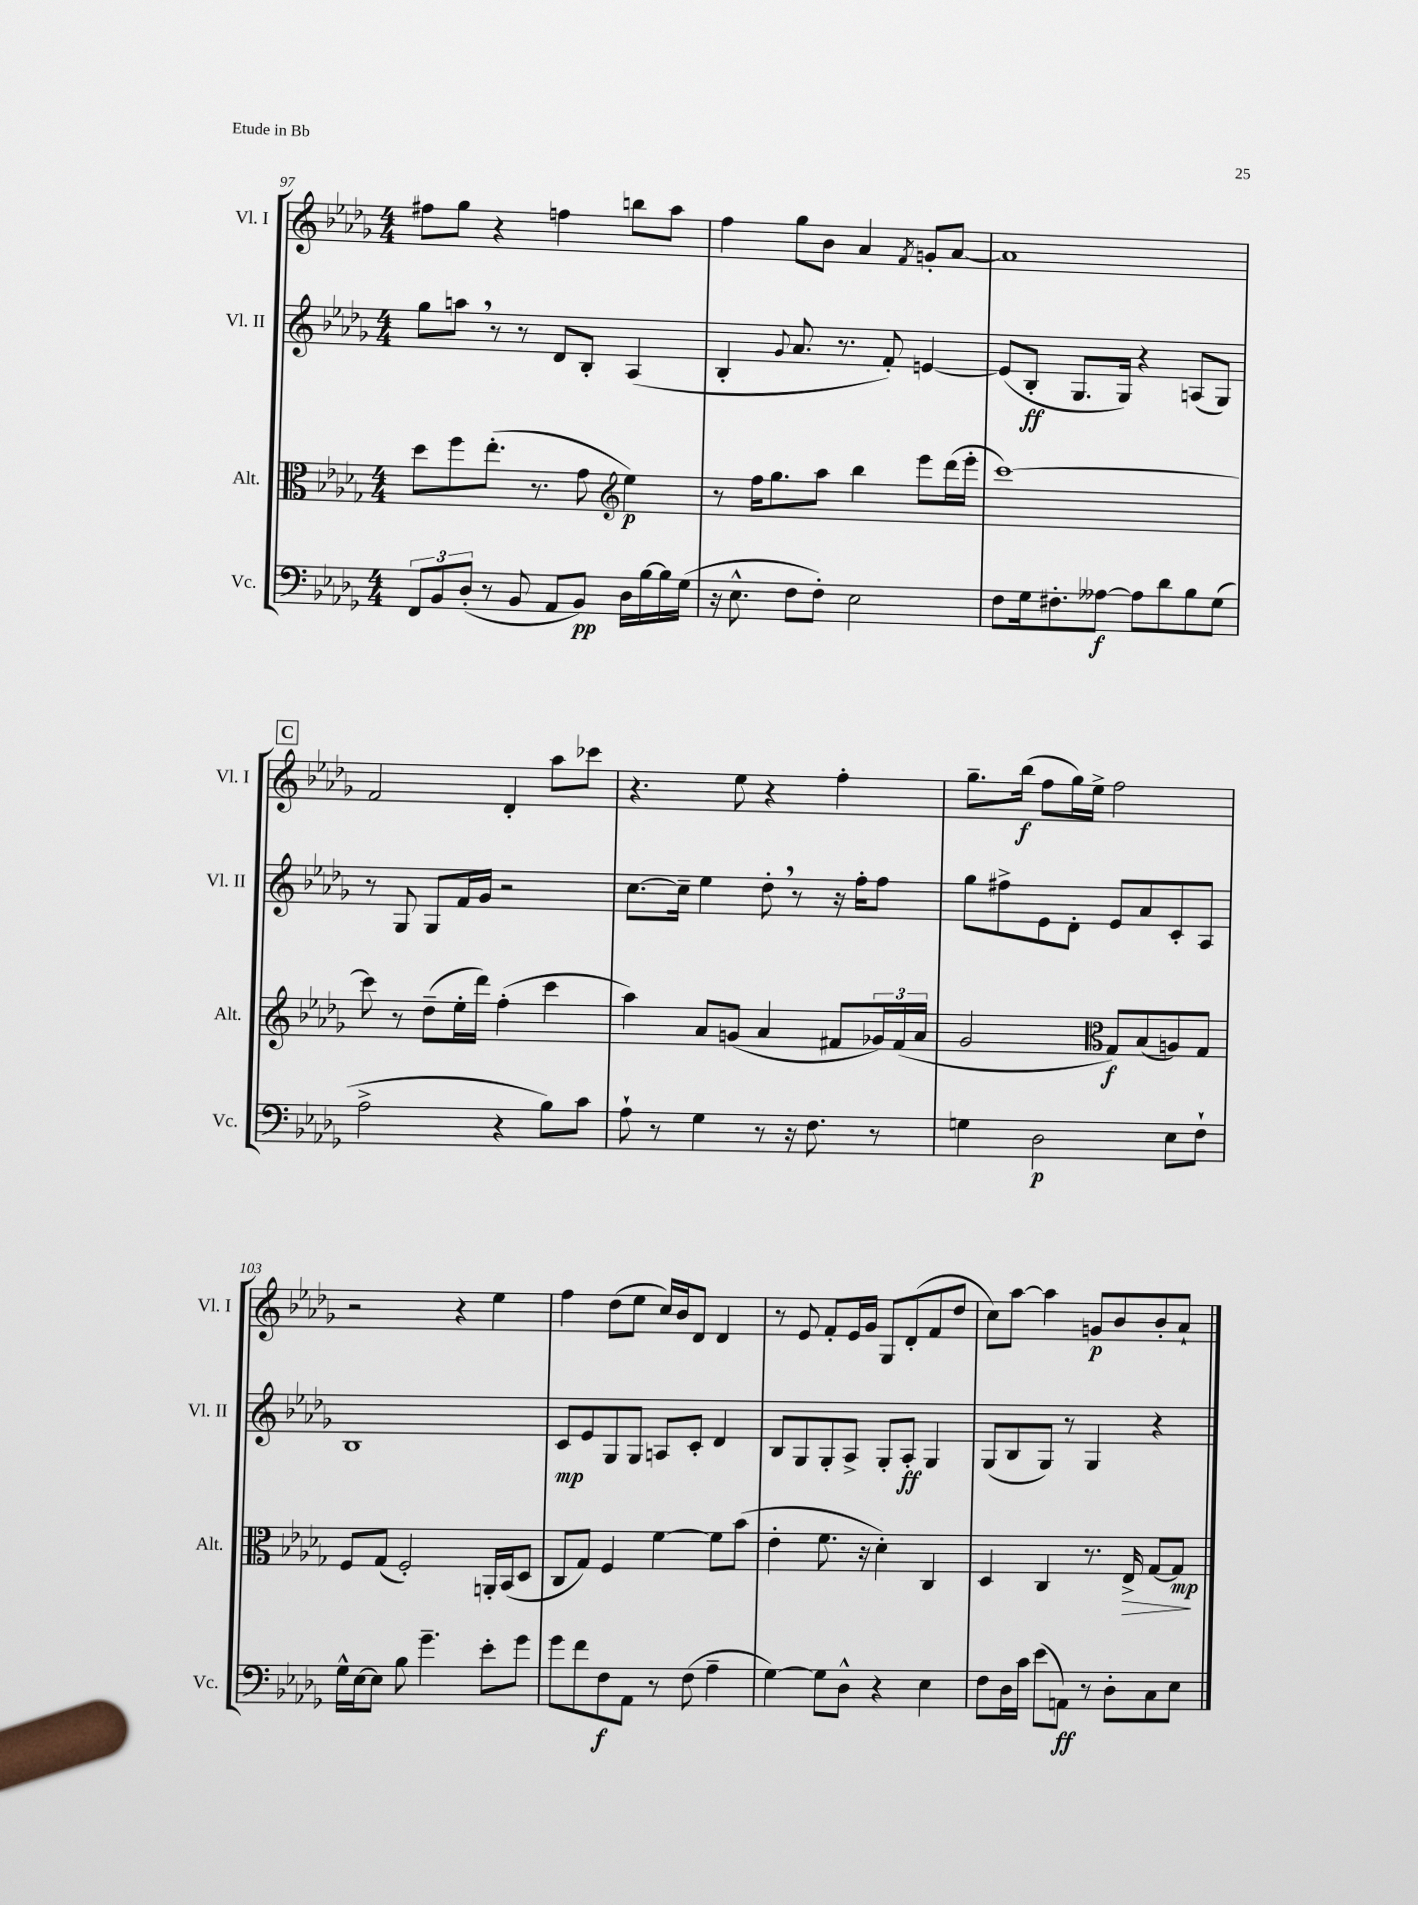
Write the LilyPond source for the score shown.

<<
\new StaffGroup <<
\new Staff = "s0" \with { instrumentName = "Vl. I" shortInstrumentName = "Vl. I" } {
    \clef treble \key des \major \numericTimeSignature \time 4/4
    fis''8 ges''8 r4 f''4 b''8 aes''8 |
    f''4 ges''8 bes'8 aes'4 \acciaccatura { f'8 } g'8-. aes'8~ |
    aes'1 |
    \mark \markup { \box "C" } f'2 des'4-. aes''8 ces'''8 |
    r4. ees''8 r4 f''4-. |
    ges''8.-- bes''16\f( f''8 ges''16) ees''16-> f''2 |
    r2 r4 ees''4 |
    f''4 des''8( ees''8 c''16) bes'16 des'8 des'4 |
    r8 ees'8 f'8-. ees'16 ges'16 ges8 des'8-.( f'8 des''8 |
    c''8) aes''8~ aes''4 g'8\p bes'8 bes'8-. aes'8-! \bar "|." |
}
\new Staff = "s1" \with { instrumentName = "Vl. II" shortInstrumentName = "Vl. II" } {
    \clef treble \key des \major \numericTimeSignature \time 4/4
    ges''8 a''8 \breathe r8 r8 des'8 bes8-. aes4( |
    bes4-. \appoggiatura { ges'8 } aes'8. r8. f'8-.) e'4~ |
    e'8( bes8-.\ff ges8. ges16) r4 a8( ges8) |
    \mark \markup { \box "C" } r8 ges8 ges8 f'16 ges'16 r2 |
    c''8.~ c''16-- ees''4 des''8-. \breathe r8 r16 f''16-. f''8 |
    ges''8 fis''8-> ees'8 des'8-. ees'8 aes'8 c'8-. aes8 |
    bes1 |
    c'8\mp ees'8 ges8 ges8 a8 c'8-. des'4 |
    bes8 ges8 ges8-. aes8-> ges8-. aes8-.\ff ges4 |
    ges8( bes8 ges8) r8 ges4 r4 \bar "|." |
}
\new Staff = "s2" \with { instrumentName = "Alt." shortInstrumentName = "Alt." } {
    \clef alto \key des \major \numericTimeSignature \time 4/4
    des''8 f''8 ees''8.-.( r8. ges'8 \clef treble ees''4\p) |
    r8 f''16 ges''8. aes''8 bes''4 ees'''8 des'''16( ees'''16-. |
    c'''1~) |
    \mark \markup { \box "C" } c'''8 r8 des''8--( ees''16-. des'''16) f''4-.( c'''4 |
    aes''4) aes'8 g'8( aes'4 fis'8 \tuplet 3/2 { ges'16) fis'16( aes'16 } |
    ges'2 \clef alto ges8\f) bes8( a8) ges8 |
    f8 ges8( f2-.) a,16-. bes,16( des8 |
    c8 ges8) f4 f'4~ f'8 bes'8( |
    ees'4-. f'8. r16 des'4-.) c4 |
    des4 c4 r8. ees16->\> ges8~ ges8\mp\! \bar "|." |
}
\new Staff = "s3" \with { instrumentName = "Vc." shortInstrumentName = "Vc." } {
    \clef bass \key des \major \numericTimeSignature \time 4/4
    \tuplet 3/2 { f,8 bes,8 des8-.( } r8 bes,8 aes,8 bes,8\pp) des16 bes16~ bes16 ges16( |
    r16 ees8.-^ f8 f8-.) ees2 |
    f8 ges16 fis8.-. aeses8~\f aeses8 des'8 bes8 ges8( |
    \mark \markup { \box "C" } aes2-> r4 bes8) c'8 |
    aes8-! r8 ges4 r8 r16 f8. r8 |
    g4 des2\p ees8 f8-! |
    ges16-^ ees16~ ees8 bes8 ges'4.-- ees'8-. ges'8 |
    ges'8 f'8 f8\f aes,8 r8 f8( aes4-- |
    ges4~) ges8 des8-^ r4 ees4 |
    f8 des16 c'16 ees'8( a,8\ff) r8 des8-. c8 ees8 \bar "|." |
}
>>
>>
\layout { \context { \Score currentBarNumber = #97 } }
